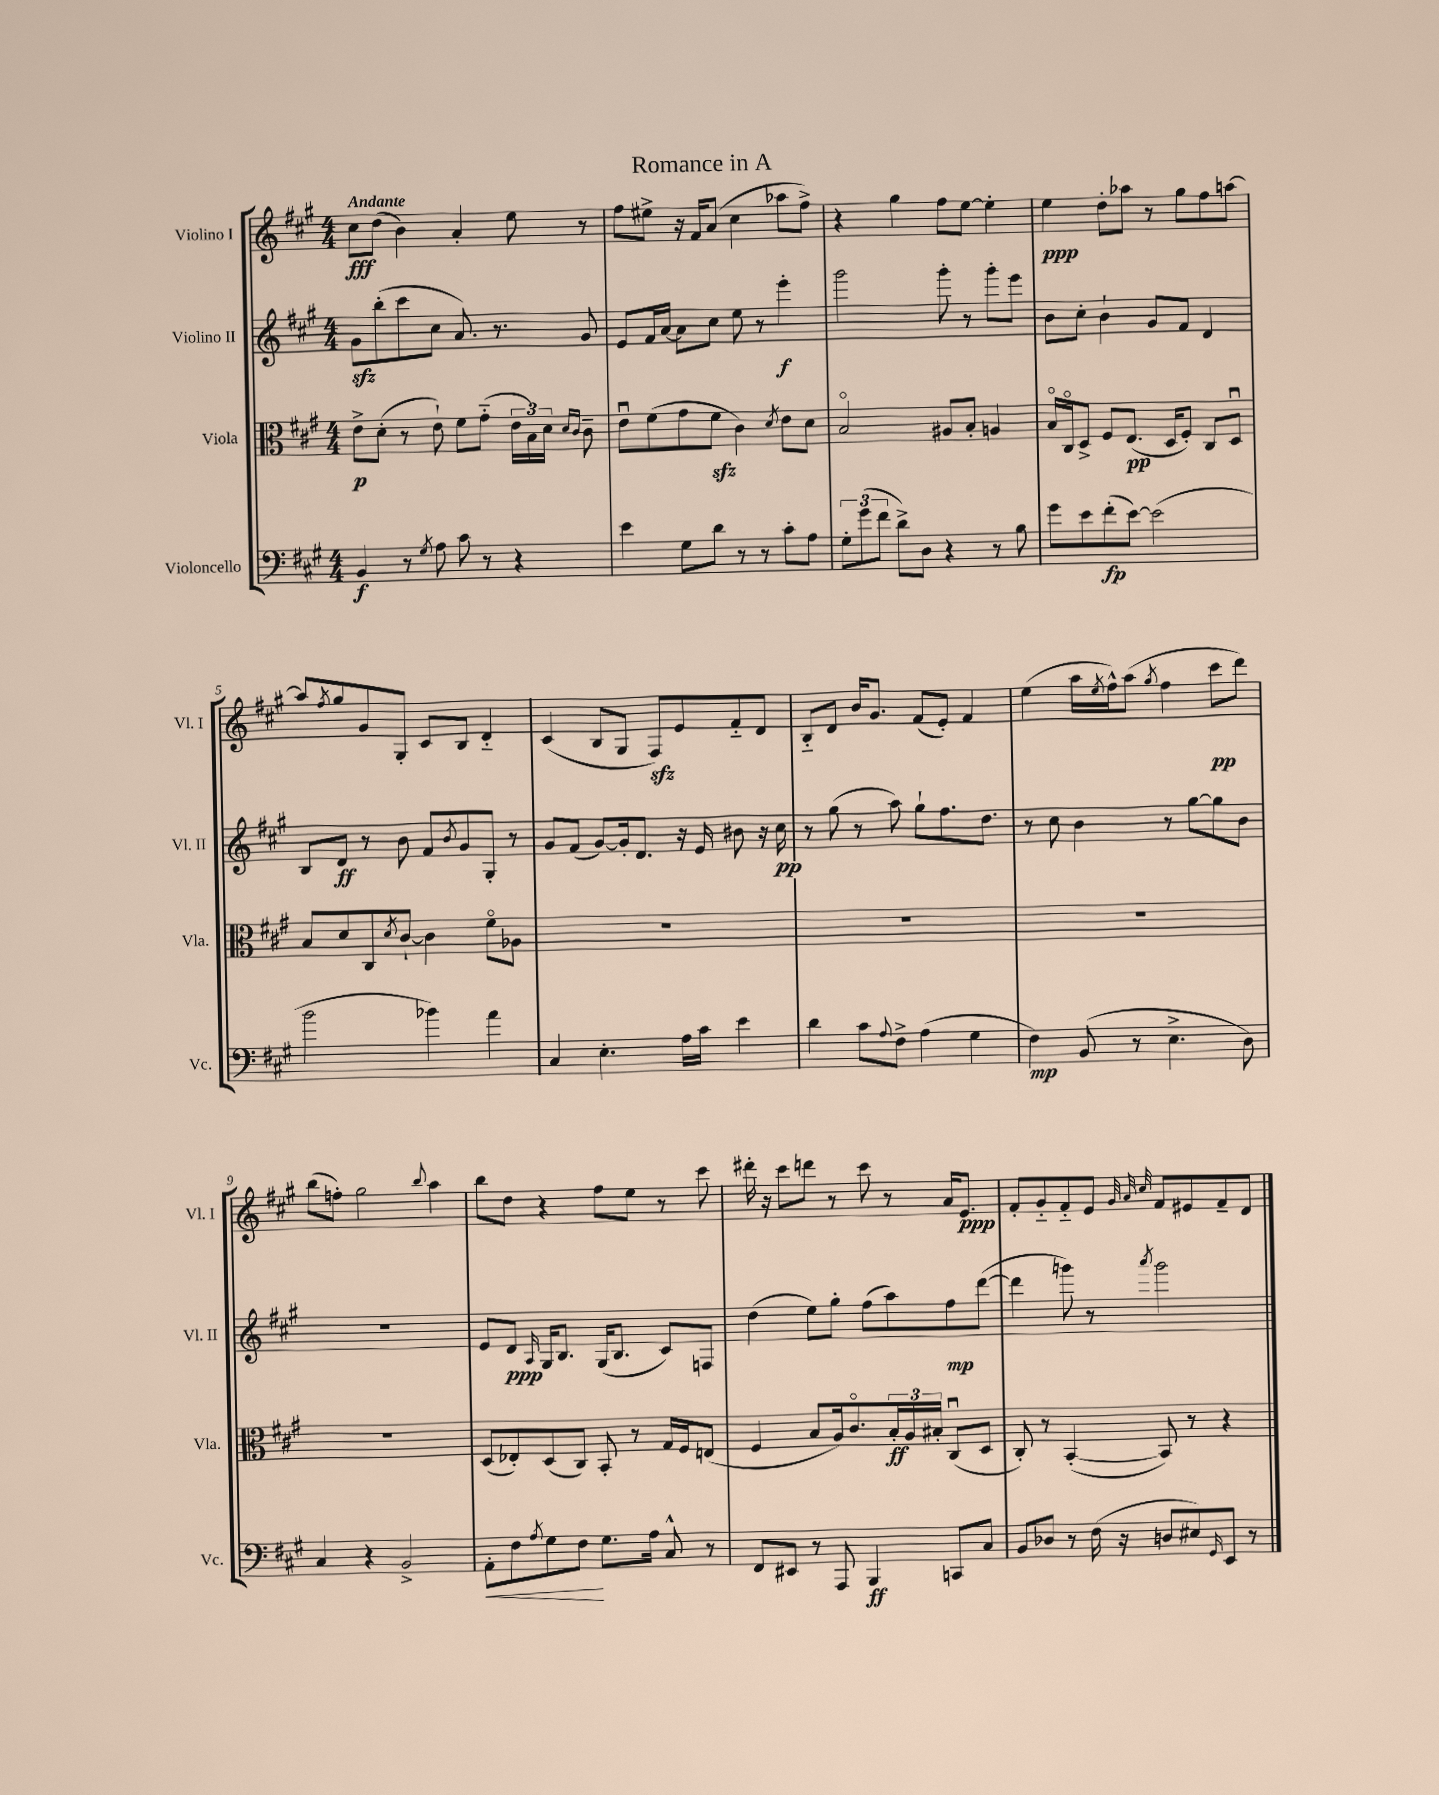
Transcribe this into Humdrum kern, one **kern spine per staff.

**kern	**kern	**kern	**kern
*staff4	*staff3	*staff2	*staff1
*clefF4	*clefC3	*clefG2	*clefG2
*k[f#c#g#]	*k[f#c#g#]	*k[f#c#g#]	*k[f#c#g#]
*M4/4	*M4/4	*M4/4	*M4/4
4BB	8e^	8g#	8cc#
.	(8d'	(8bb'	(8dd
8r	8r	8ccc#	4b)
8qG#	.	.	.
8A	8e`)	8cc#	.
8c#	8f#	8.a)	4a'
8r	(8g#'~	.	.
.	.	8.r	.
4r	24e	.	8ee
.	24B)	.	.
.	24d	.	.
.	16qqd	.	.
.	16qqc#	.	.
.	8c#~	8g#	8r
=	=	=	=
4e	8eu	8e	8ff#
.	(8f#	16f#	8ee#^
.	.	[16a	.
8G#	8g#	8a]	16r
.	.	.	16f#
8d	8f#	8cc#	(8a
8r	4c#)	8ee	4cc#
8r	.	8r	.
.	8qd	.	.
8c#'	8e	4eee'	8aa-
8A	8d	.	8ff#^)
=	=	=	=
12G#'	2Bo	2ggg#	4r
(12g#	.	.	.
12f#	.	.	.
8d^)	.	.	4gg#
8D	.	.	.
4r	8A#	8ggg#'	8ff#
.	8B'	8r	[8ee
8r	4A	8ggg#'	4ee']
8B	.	8eee	.
=	=	=	=
8g#	16Bo	8b	4ee
.	16C#o	.	.
8e	8D^	8cc#'	.
(8f#'	8F#	4b`	8dd'
[8e)	(8.E	.	8aa-
(2e]	.	8g#	8r
.	16D	.	.
.	8F#')	8f#	8gg#
.	8C#	4d	8ff#
.	8Du	.	[8aa
=	=	=	=
2b	8B	8B	8aa]
.	.	.	8qff#
.	8d	8d	8gg#
.	8C#	8r	8g#
.	8qd	.	.
.	[8c#`	8b	8G#'
4b-)	4c#]	8f#	8c#
.	.	8qb	.
.	.	8g#	8B
4a	8f#o	8G#'	4d'~
.	8A-	8r	.
=	=	=	=
4C#	1r	8g#	(4c#
.	.	(8f#	.
4.E'	.	[8g#)	8B
.	.	16g#']	8G#
.	.	8.d	.
.	.	.	8F#)
16A	.	16r	8e
16c#	.	16e	.
4e	.	8b#	8f#'~
.	.	16r	8d
.	.	16cc#	.
=	=	=	=
4d	1r	8r	8B'~
.	.	(8gg#	8d
8c#	.	8r	16b
.	.	.	8.g#
8qqA	.	.	.
8F#^	.	8aa)	.
(4A	.	8gg#`	(8f#
.	.	8.ff#	8e')
4G#	.	.	4f#
.	.	8.dd	.
=	=	=	=
4F#)	1r	8r	(4ee
.	.	8cc#	.
(8BB	.	4b	16aa
.	.	.	8qee
.	.	.	16ff#^^)
8r	.	.	(8aa
.	.	.	8qgg#
4.E^	.	8r	4ff#
.	.	[8gg#	.
.	.	8gg#]	8ccc#
8D)	.	8b	8ddd)
=	=	=	=
4C#	1r	1r	(8bb
.	.	.	8ff')
4r	.	.	2gg#
2BB^	.	.	.
.	.	.	8qqbb
.	.	.	4aa
=	=	=	=
8AA'	(8D	8e	8bb
8F#	8E-')	8d	8dd
8qA	.	16qqA	.
8G#	(8D	16G#	4r
.	.	8.B	.
8F#	8C#)	.	.
8.G#	8BB'	(16G#	8ff#
.	.	8.B	.
.	8r	.	8ee
16A	.	.	.
8C#^^	16G#	8c#)	8r
.	16F#	.	.
8r	(8E	8F	8ccc#
=	=	=	=
8FF#	4F#	(4dd	16ddd#'
.	.	.	16r
8EE#	.	.	8ccc#
8r	8B	8ee)	8ddd
8AAA	16A)	8gg#'	8r
.	8.c#o	.	.
4BBB	.	(8ff#	8ccc#
.	24B'	8aa)	8r
.	24A	.	.
.	24B#'	.	.
8CC	(8C#u	8ff#	16a
.	.	.	8.e
8C#	8D	([8ddd	.
=	=	=	=
8BB	8C#')	4ddd]	8f#'
8D-	8r	.	8g#'~
8r	([4BB'	8ggg)	8f#'~
(16F#	.	8r	8e
16r	.	.	.
.	.	.	32qqg#
.	.	.	32qqa
.	.	8qaaa	32qqcc#
8D	8BB])	2ggg	8f#
8E#)	8r	.	8e#
16qqGG#	.	.	.
8EE	4r	.	8f#~
8r	.	.	8d
==	==	==	==
*-	*-	*-	*-
